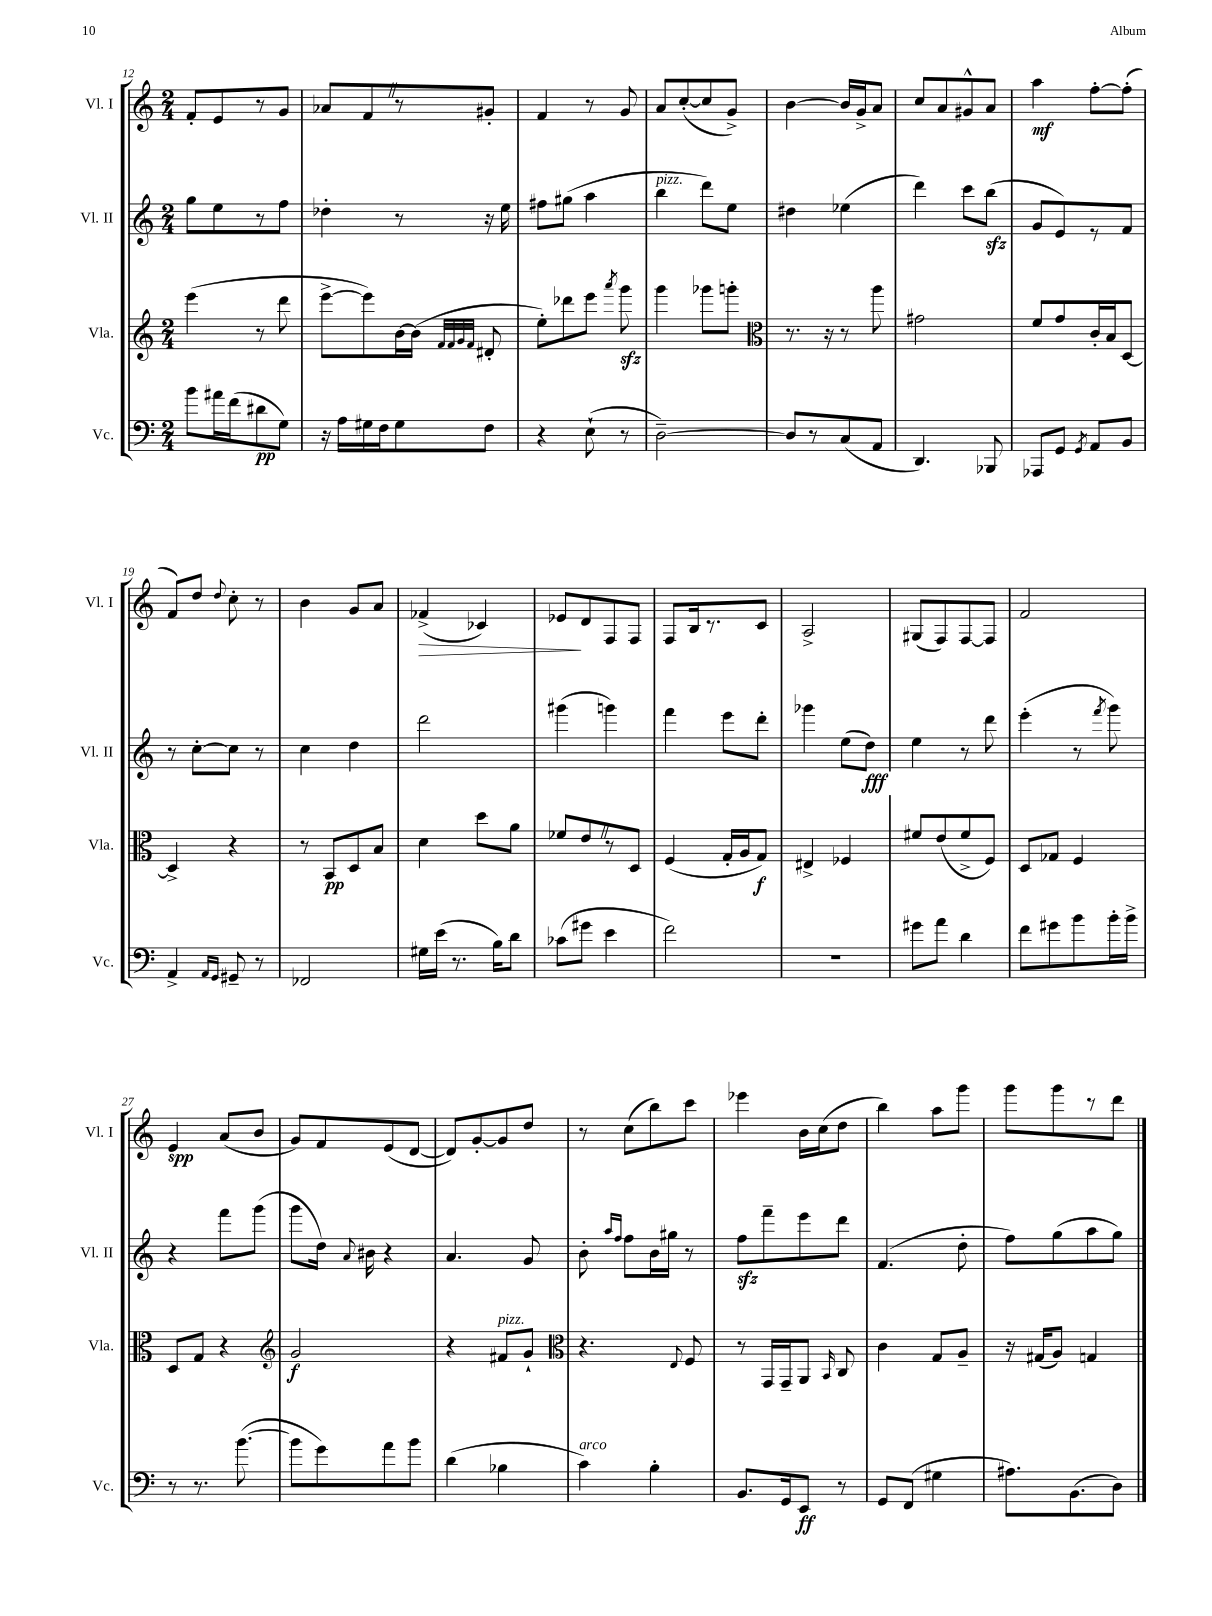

**kern	**kern	**kern	**kern
*staff4	*staff3	*staff2	*staff1
*clefF4	*clefG2	*clefG2	*clefG2
*k[]	*k[]	*k[]	*k[]
*M2/4	*M2/4	*M2/4	*M2/4
8b\L	(4eee\	8gg\L	8f'/L
16a#\L	.	8ee\	8e/
(16f\J	.	.	.
8d#\	8r	8r	8r
8G\J)	8ddd\	8ff\J	8g/J
=	=	=	=
16r	[8eee^\L	4dd-'\	8a-/L
16A\LL	.	.	.
16G#\	8eee\])	.	8f/
16F\J	.	.	.
8G#\	[16b\L	8r	8r
.	(16b\]JJ	.	.
.	32qqf/LLL	.	.
.	32qqf/	.	.
.	32qqg/	.	.
.	32qqf/JJJ	.	.
8F\J	8d#'/	16r	8g#'/J
.	.	16ee\	.
=	=	=	=
4r	8ee'\L)	8ff#\L	4f/
.	8ddd-\	(8gg#\J	.
(8E`\	8eee\J	4aa\	8r
.	8qaaa/	.	.
8r	8ggg\	.	8g/
=	=	=	=
[2D~\)	4ggg\	4bb\	8a/L
.	.	.	([8cc'/
.	8ggg-\L	8ddd\L)	8cc/]
.	8ggg'\J	8ee\J	8g^/J)
=	=	=	=
*	*clefC3	*	*
8D/]L	8.r	4dd#\	[4b\
8r	.	.	.
.	16r	.	.
(8C/	8r	(4ee-\	16b/]LL
.	.	.	16g^/J
8AA/J	8aa\	.	8a/J
=	=	=	=
4.DD/)	2g#\	4ddd\)	8cc/L
.	.	.	8a/
.	.	8ccc\L	8g#^^/
8BBB-/	.	(8bb\J	8a/J
=	=	=	=
8AAA-/L	8f/L	8g/L	4aa\
8GG/J	8g/	8e/)	.
8qGG/	.	.	.
8AA/L	16c'/L	8r	[8ff'\L
.	16B/J	.	.
8BB/J	[8D/J	8f/J	(8ff'\]J
=	=	=	=
4AA^/	4D^/]	8r	8f/L)
.	.	[8cc'\L	8dd/J
16qqAA/LL	.	.	.
16qqGG/JJ	.	.	8qqdd/
8GG#~/	4r	8cc\]J	8cc'\
8r	.	8r	8r
=	=	=	=
2FF-/	8r	4cc\	4b\
.	8BB/L	.	.
.	8D/	4dd\	8g/L
.	8B/J	.	8a/J
=	=	=	=
16G#\LL	4d\	2ddd\	(4f-^/
(16e\JJ	.	.	.
8.r	.	.	.
.	8dd\L	.	4c-/)
16B\LK)	.	.	.
8d\J	8a\J	.	.
=	=	=	=
(8c-\L	8f-/L	(4ggg#\	8e-/L
8g#\J	8e/	.	8d/
4e\	8r	4ggg\)	8F/
.	8D/J	.	8F/J
=	=	=	=
2f\)	(4F/	4fff\	8F/L
.	.	.	16B/k
.	.	.	8.r
.	16G'/LL	8eee\L	.
.	16A/J	.	.
.	8G/J)	8ddd'\J	8c/J
=	=	=	=
2r	4E#^/	4ggg-\	2A^/
.	4F-/	(8ee\L	.
.	.	8dd\J)	.
=	=	=	=
8g#\L	8f#/L	4ee\	(8G#/L
8a\J	(8e/	.	8F/)
4d\	8f#^/	8r	[8F/
.	8F/J)	8ddd\	8F/]J
=	=	=	=
8f\L	8D/L	(4eee'\	2f/
8g#\	8G-/J	.	.
8b\	4F/	8r	.
.	.	8qfff/	.
16b'\L	.	8ggg\)	.
16b^\JJ	.	.	.
=	=	=	=
8r	8D/L	4r	4e/
8.r	8G/J	.	.
.	4r	8fff\L	(8a/L
([8.b\	.	.	.
.	.	(8ggg\J	8b/J
=	=	=	=
*	*clefG2	*	*
8b\]L	2g/	8ggg\L	8g/L)
8g\)	.	16dd\Jk)	8f/
.	.	8qqa/	.
.	.	16b#\	.
8a\	.	4r	(8e/
8b\J	.	.	[8d/J
=	=	=	=
(4d\	4r	4.a/	8d/]L)
.	.	.	[8g'/
4B-\	8f#/L	.	8g/]
.	8g`/J	8g/	8dd/J
=	=	=	=
*	*clefC3	*	*
4c\)	4.r	8b'\	8r
.	.	16qqaa/LL	.
.	.	16qqff/JJ	.
.	.	8ff\L	(8cc\L
4B'\	.	16b\L	8bb\)
.	.	16gg#\JJ	.
.	8qqE/	.	.
.	8F/	8r	8ccc\J
=	=	=	=
8.BB/L	8r	8ff\L	4eee-\
.	16GG/LL	8fff~\	.
16GG/k	16GG~/J	.	.
8EE/J	8AA/J	8eee\	16b\LL
.	.	.	(16cc\J
.	16qqBB/	.	.
8r	8C/	8ddd\J	8dd\J
=	=	=	=
8GG/L	4c\	(4.f/	4bb\)
(8FF/J	.	.	.
4G#\	8G/L	.	8aa\L
.	8A~/J	8dd'\	8ggg\J
=	=	=	=
8.A#\L)	16r	8ff\L)	8ggg\L
.	(16G#/LK	.	.
.	8A/J)	(8gg\	8ggg\
(8.BB\	.	.	.
.	4G/	8aa\	8r
8D\J)	.	8gg\J)	8ddd\J
==	==	==	==
*-	*-	*-	*-
